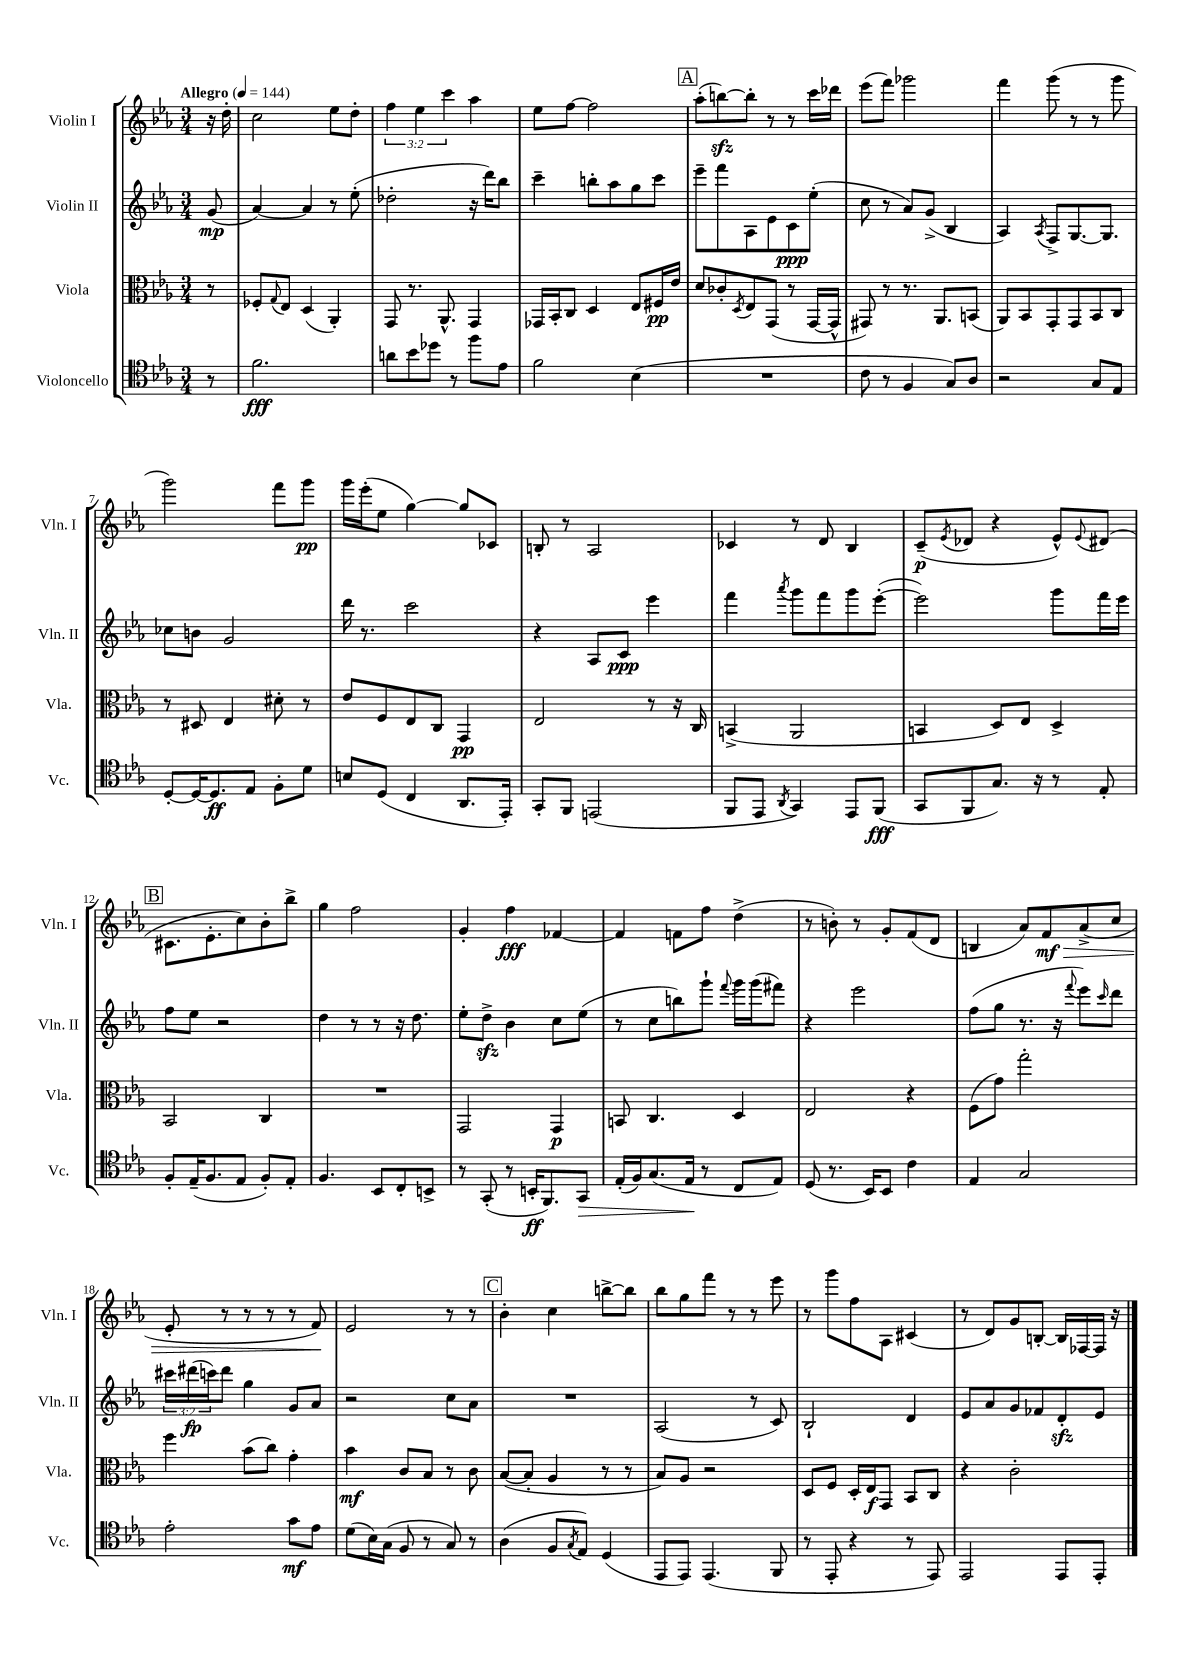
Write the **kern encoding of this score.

**kern	**kern	**kern	**kern
*staff4	*staff3	*staff2	*staff1
*clefC4	*clefC3	*clefG2	*clefG2
*k[b-e-a-]	*k[b-e-a-]	*k[b-e-a-]	*k[b-e-a-]
*M3/4	*M3/4	*M3/4	*M3/4
*MM144	*MM144	*MM144	*MM144
8r	8r	(8g/	16r
.	.	.	16dd'\
=	=	=	=
2.f\	8F-'/L	[4a-/)	2cc\
.	8qqG/	.	.
.	8E-/J	.	.
.	(4D/	4a-/]	.
.	4AA-'/)	8r	8ee-\L
.	.	(8ee-'\	8dd'\J
=	=	=	=
8a\L	8GG/	2dd-'\	6ff\
8b-\	8.r	.	.
.	.	.	6ee-\
8dd-\J	.	.	.
.	8.AA-^^/	.	.
.	.	.	6ccc\
8r	.	.	.
8ff\L	4GG/	16r	4aa-\
.	.	16ddd\LK)	.
8e-\J	.	8bb-\J	.
=	=	=	=
2f\	16GG-/LL	4ccc~\	8ee-\L
.	16BB-'/J	.	.
.	8C/J	.	[8ff\J
.	4D/	8bb'\L	2ff\]
.	.	8aa-\	.
(4B-\	8E-/L	8gg\	.
.	16F#/L	8ccc\J	.
.	16e-/JJ	.	.
=	=	=	=
2.r	8d/L	8eee-~\L	(8aa-'\L
.	8c-'/	8fff\	[8bb\)
.	8qD/	.	.
.	8E-/	8A-\	8bb'\]J
.	(8GG/J	8e-\	8r
.	8r	8c\	8r
.	[16GG/LL	(8ee-'\J	16ccc\LL
.	16GG^^/]JJ	.	16ddd-\JJ
=	=	=	=
8c\	8GG#/)	8cc\	(8eee-\L
8r	8r	8r	8fff\J)
4F/	8.r	8a-/L)	2ggg-\
.	.	(8g^/J	.
.	8.AA-/L	.	.
8G/L)	.	4B-/	.
8A-/J	(8BB/J	.	.
=	=	=	=
2r	8AA-/L)	4A-/)	4fff\
.	8BB-/	.	.
.	.	8qA-/	.
.	8GG'/	8F^/L	(8ggg\
.	8GG/	[8.G/	8r
8G/L	8BB-/	.	8r
.	.	8.G/]J	.
8E-/J	8C/J	.	8ggg\
=	=	=	=
[8D'/L	8r	8cc-\L	2ggg\)
16D/_K	8D#/	8b\J	.
8.D/]	.	.	.
.	4E-/	2g/	.
8E-/J	.	.	.
8F'\L	8d#'\	.	8fff\L
8d\J	8r	.	8ggg\J
=	=	=	=
8B/L	8e-/L	16ddd\	16ggg\LL
.	.	8.r	(16eee-'\J
(8D/J	8F/	.	8ee-\J
4C/	8E-/	2ccc\	[4gg\)
.	8C/J	.	.
8.AA-/L	4GG/	.	8gg/]L
.	.	.	8c-/J
16EE-'/Jk)	.	.	.
=	=	=	=
8GG'/L	2E-/	4r	8B'/
8FF/J	.	.	8r
(2EE/	.	8A-/L	2A-/
.	.	8c/J	.
.	8r	4eee-\	.
.	16r	.	.
.	16C/	.	.
=	=	=	=
8FF/L	(4BB^/	4fff\	4c-/
8EE-/J	.	.	.
8qAA-/	.	8qaaa-/	.
4GG/)	2AA-/	8ggg\L	8r
.	.	8fff\	8d/
8EE-/L	.	8ggg\	4B-/
(8FF/J	.	([8eee-'\J	.
=	=	=	=
8GG/L	4BB/	2eee-\])	(8c~/L
.	.	.	8qe-/
8FF/	.	.	8d-/J
8.G/J)	8D/L)	.	4r
.	8E-/J	.	.
16r	.	.	.
8r	4D^/	8ggg\L	8e-^^/L)
.	.	.	8qqe-/
8E-'/	.	16fff\L	(8d#/J
.	.	16eee-\JJ	.
=	=	=	=
8F'/L	2BB-/	8ff\L	8.c#\L
(16E-~/K	.	8ee-\J	.
8.F/	.	.	8.e-'\
.	.	2r	.
8E-/J	.	.	8cc\)
8F'/L)	4C/	.	8b-'\
8E-'/J	.	.	8bb-^\J
=	=	=	=
4.F/	2.r	4dd\	4gg\
.	.	8r	2ff\
8BB-/L	.	8r	.
8C'/	.	16r	.
.	.	8.dd\	.
8BB^/J	.	.	.
=	=	=	=
8r	2GG/	8ee-'\L	4g'/
(8GG'/	.	8dd^\J	.
8r	.	4b-\	4ff\
16BB'/LK	.	.	.
8.FF/)	.	.	.
.	4GG/	8cc\L	[4f-/
8GG/J	.	(8ee-\J	.
=	=	=	=
(16E-'/LL	8BB/	8r	4f-/]
16F/J)	.	.	.
(8.G/	4.C/	8cc\L	.
.	.	8bb\)	8f\L
16E-/Jk	.	.	.
8r	.	8ggg`\J	8ff\J
.	.	8qqfff/	.
8C/L	4D/	16ggg\LL	(4dd^\
.	.	(16ggg\J	.
8E-/J)	.	8fff#\J)	.
=	=	=	=
(8D/	2E-/	4r	8r
8.r	.	.	8b'\)
.	.	2eee-\	8r
16BB-/LK)	.	.	.
8BB-/J	.	.	8g'/L
4c\	4r	.	(8f/
.	.	.	8d/J
=	=	=	=
4E-/	(8F\L	(8ff\L	4B/
.	8g\J)	8gg\J	.
2G/	2gg'\	8.r	8a-/L)
.	.	.	8f/
.	.	16r	.
.	.	8qqfff/	.
.	.	8eee-\L)	(8a-^/
.	.	16qqccc/	.
.	.	8ddd\J	8cc/J
=	=	=	=
2e-'\	4ff\	24ccc#\LL	8e-'/
.	.	(24ddd#\	.
.	.	24ccc\J)	.
.	.	8ddd#\J	8r
.	(8b-\L	4gg\	8r
.	8cc\J)	.	8r
8g\L	4g'\	8g/L	8r
8e-\J	.	8a-/J	8f/)
=	=	=	=
(8d\L	4b-\	2r	2e-/
16B-\L)	.	.	.
(16G\JJ	.	.	.
8F/	8c/L	.	.
8r	8B-/J	.	.
8G/)	8r	8cc\L	8r
8r	8c\	8a-\J	8r
=	=	=	=
(4A-\	([8B-/L	2.r	4b-'\
.	8B-'/]J	.	.
8F/L	4A-/	.	4cc\
8qG/	.	.	.
8E-/J)	.	.	.
(4D/	8r	.	[8bb^\L
.	8r	.	8bb\]J
=	=	=	=
8EE-/L	8B-/L)	(2A-/	8bb-\L
8EE-/J)	8A-/J	.	8gg\
(4.EE-/	2r	.	8fff\J
.	.	.	8r
.	.	8r	8r
8FF/	.	8c/)	8eee-\
=	=	=	=
8r	8D/L	2B-`/	8r
8EE-'/	8F/J	.	8ggg\L
4r	16D'/LL	.	8ff\
.	16E-/J	.	.
.	8GG/J	.	8A-\J
8r	8BB-/L	4d/	(4c#/
8EE-/)	8C/J	.	.
=	=	=	=
2EE-/	4r	8e-/L	8r
.	.	8a-/	8d/L)
.	2c'\	8g/	8g/
.	.	8f-/	[8B'/J
8EE-/L	.	8d'/	16B/]LL
.	.	.	[16F-/
8EE-'/J	.	8e-/J	16F-/]JJ
.	.	.	16r
==	==	==	==
*-	*-	*-	*-
